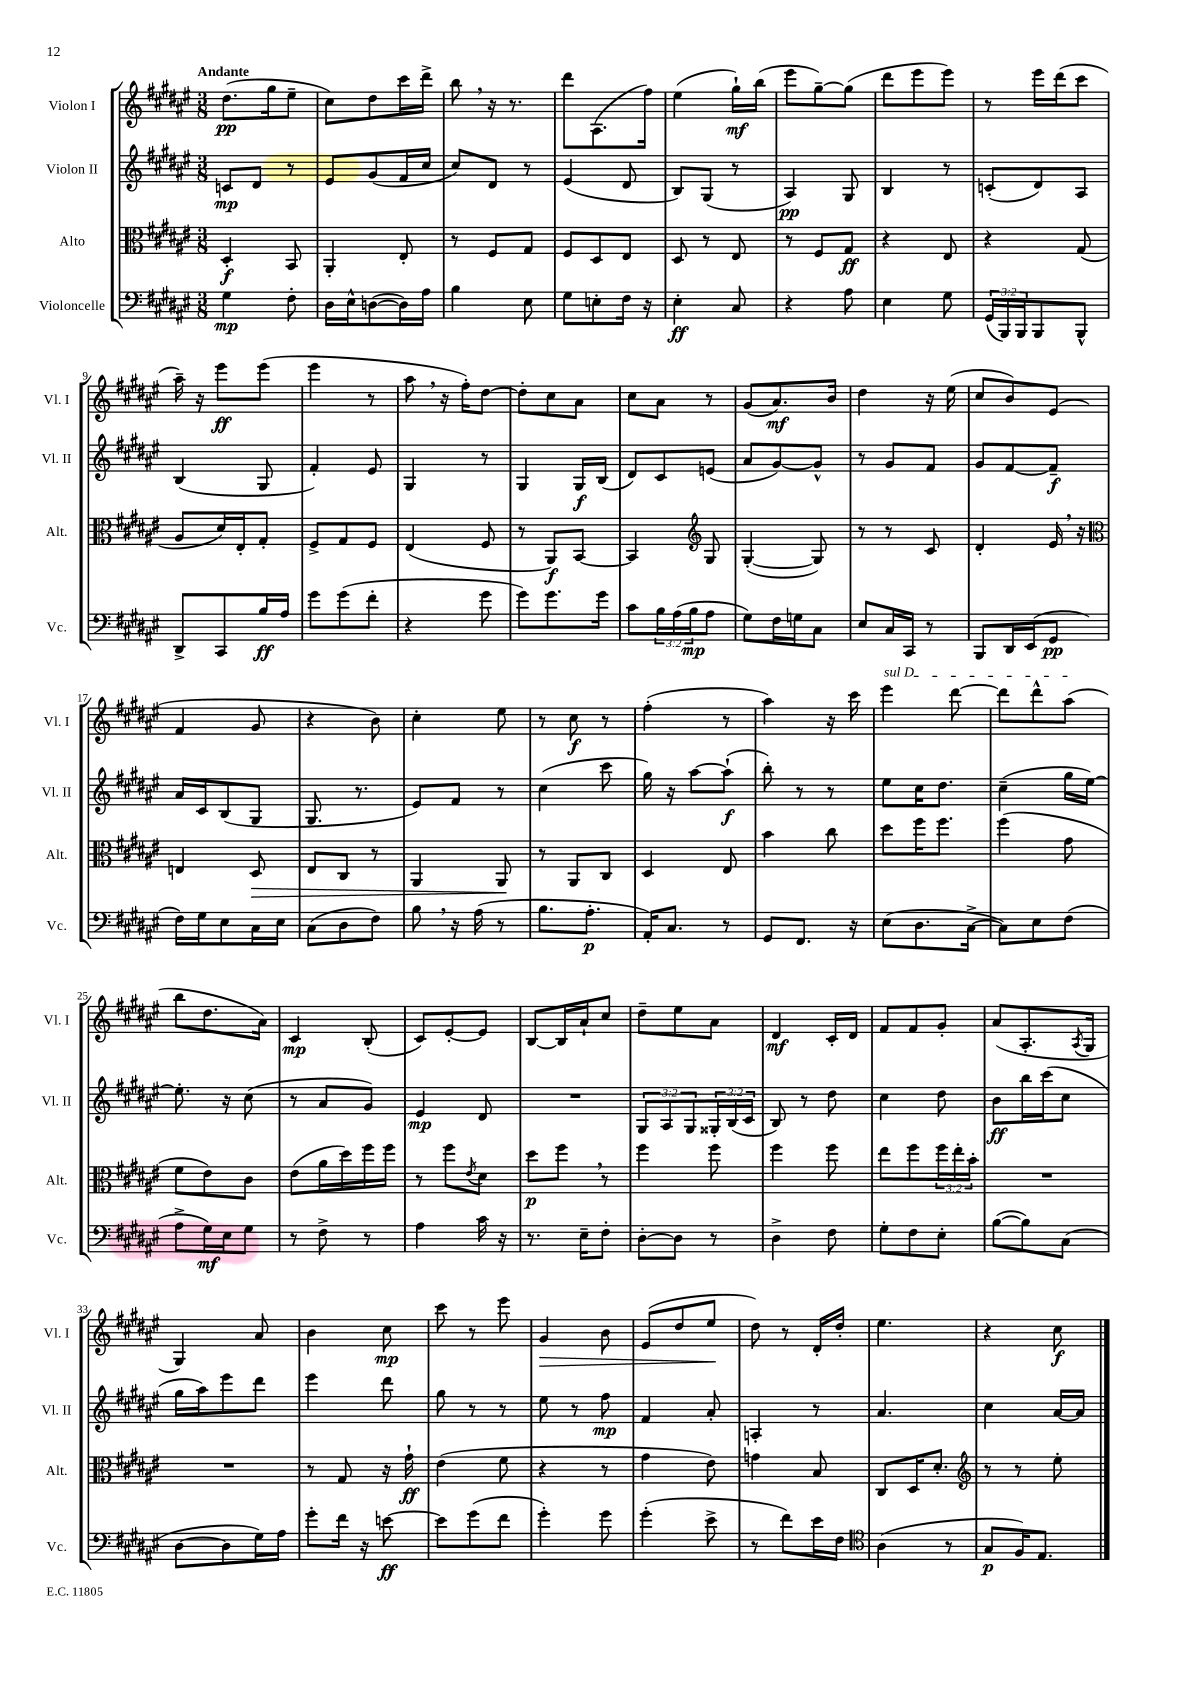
<<
\new StaffGroup <<
\new Staff = "s0" \with { instrumentName = "Violon I" shortInstrumentName = "Vl. I" } {
    \clef treble \key fis \major \numericTimeSignature \time 3/8 \tempo "Andante"
    dis''8.\pp( gis''16 eis''8-- |
    cis''8) dis''8 cis'''16 dis'''16-> |
    b''8 \breathe r16 r8. |
    dis'''8 ais8.( fis''16) |
    eis''4( gis''16-!\mf) b''16( |
    eis'''8 gis''8~--) gis''8( |
    dis'''8 eis'''8 eis'''8) |
    r8 eis'''16 dis'''16( cis'''8 |
    ais''16--) r16 eis'''8\ff eis'''8( |
    eis'''4 r8 |
    ais''8 \breathe r16 fis''16-.) dis''8~ |
    dis''8-. cis''8 ais'8 |
    cis''8 ais'8 r8 |
    gis'8( ais'8.\mf) b'16 |
    dis''4 r16 eis''16( |
    cis''8 b'8) eis'8( |
    fis'4 gis'8 |
    r4 b'8) |
    cis''4-. eis''8 |
    r8 cis''8\f r8 |
    fis''4-.( r8 |
    ais''4) r16 cis'''16 |
    \once \override TextSpanner.bound-details.left.text = \markup { \italic "sul D" } eis'''4\startTextSpan dis'''8~ |
    dis'''8 dis'''8-^ ais''8\stopTextSpan( |
    b''8 dis''8. ais'16) |
    cis'4\mp b8-.( |
    cis'8) eis'8~-. eis'8 |
    b8~ b16 ais'16-! cis''8 |
    dis''8-- eis''8 ais'8 |
    dis'4\mf cis'16-. dis'16 |
    fis'8 fis'8 gis'8-. |
    ais'8( ais8.-. \acciaccatura { ais8 } gis16 |
    gis4) ais'8 |
    b'4 cis''8\mp |
    cis'''8 r8 eis'''8 |
    gis'4\> b'8 |
    eis'8( dis''8 eis''8\! |
    dis''8) r8 dis'16-. dis''16-. |
    eis''4. |
    r4 cis''8\f \bar "|." |
}
\new Staff = "s1" \with { instrumentName = "Violon II" shortInstrumentName = "Vl. II" } {
    \clef treble \key fis \major \numericTimeSignature \time 3/8 \override Staff.TupletNumber.text = #tuplet-number::calc-fraction-text
    c'8\mp dis'8 r8 |
    eis'8 gis'8( fis'16 cis''16 |
    cis''8) dis'8 r8 |
    eis'4( dis'8 |
    b8) gis8( r8 |
    ais4\pp) gis8 |
    b4 r8 |
    c'8-.( dis'8) ais8 |
    b4( gis8 |
    fis'4-.) eis'8 |
    gis4 r8 |
    gis4 gis16\f b16( |
    dis'8) cis'8 e'8( |
    ais'8 gis'8~) gis'8-^ |
    r8 gis'8 fis'8 |
    gis'8 fis'8~ fis'8--\f |
    ais'16 cis'16 b8( gis8 |
    gis8. r8. |
    eis'8) fis'8 r8 |
    cis''4( cis'''8 |
    gis''16) r16 ais''8~ ais''8-!\f( |
    b''8-.) r8 r8 |
    eis''8 cis''16 dis''8. |
    cis''4--( gis''16 eis''16~) |
    eis''8.-. r16 cis''8( |
    r8 ais'8 gis'8) |
    eis'4\mp dis'8 |
    R4. |
    \tuplet 3/2 { gis8 ais8 gis8 } \tuplet 3/2 { gisis16-. b16( cis'16 } |
    b8) r8 dis''8 |
    cis''4 dis''8 |
    b'8\ff b''16 cis'''16( cis''8 |
    gis''16 ais''16) eis'''8 dis'''8 |
    eis'''4 dis'''8 |
    gis''8 r8 r8 |
    eis''8 r8 fis''8\mp |
    fis'4 ais'8-. |
    a4-. r8 |
    ais'4. |
    cis''4 ais'16~ ais'16 \bar "|." |
}
\new Staff = "s2" \with { instrumentName = "Alto" shortInstrumentName = "Alt." } {
    \clef alto \key fis \major \numericTimeSignature \time 3/8 \override Staff.TupletNumber.text = #tuplet-number::calc-fraction-text
    dis4-.\f b,8 |
    ais,4-. eis8-. |
    r8 fis8 gis8 |
    fis8 dis8 eis8 |
    dis8 r8 eis8 |
    r8 fis8 gis8\ff |
    r4 eis8 |
    r4 gis8( |
    ais8 dis'16) eis16-. gis8-. |
    fis8-> gis8 fis8 |
    eis4( fis8 |
    r8 ais,8\f) b,8~ |
    b,4 \clef treble gis8 |
    gis4~-.( gis8) |
    r8 r8 cis'8 |
    dis'4-. eis'16 \breathe r16 |
    \clef alto e4 dis8\> |
    eis8 cis8 r8 |
    ais,4 ais,8\! |
    r8 ais,8 cis8 |
    dis4 eis8 |
    b'4 cis''8 |
    dis''8 fis''16 fis''8. |
    fis''4( gis'8 |
    fis'8 eis'8) cis'8 |
    eis'8( ais'16 dis''16) fis''16 fis''16 |
    r8 fis''8 \acciaccatura { eis'8 } dis'8 |
    dis''8\p fis''8 \breathe r8 |
    fis''4 fis''8 |
    fis''4 fis''8 |
    eis''8 fis''8 \tuplet 3/2 { fis''16 eis''16-. b'16-. } |
    R4. |
    R4. |
    r8 gis8 r16 gis'16-!\ff |
    eis'4( fis'8 |
    r4 r8 |
    gis'4 eis'8) |
    g'4 b8 |
    cis8 dis16 dis'8.-. |
    \clef treble r8 r8 eis''8-. \bar "|." |
}
\new Staff = "s3" \with { instrumentName = "Violoncelle" shortInstrumentName = "Vc." } {
    \clef bass \key fis \major \numericTimeSignature \time 3/8 \override Staff.TupletNumber.text = #tuplet-number::calc-fraction-text
    gis4\mp fis8-. |
    dis16 eis16-^ d8~( d16) ais16 |
    b4 eis8 |
    gis8 e8-. fis16 r16 |
    eis4-.\ff cis8 |
    r4 ais8 |
    eis4 gis8 |
    \tuplet 3/2 { gis,16( b,,16) b,,16 } b,,8 b,,8-^ |
    dis,8-> cis,8 b16\ff ais16 |
    gis'8 gis'8( fis'8-. |
    r4 gis'8 |
    gis'8) gis'8. gis'16 |
    cis'8 \tuplet 3/2 { b16 ais16( b16\mp } ais8 |
    gis8) fis16 g16 cis8 |
    eis8 cis16 cis,16 r8 |
    b,,8 dis,16 eis,16( gis,8\pp |
    fis16) gis16 eis8 cis16 eis16 |
    cis8( dis8 fis8) |
    b8 \breathe r16 ais16( r8 |
    b8. ais8.-.\p |
    ais,16-.) cis8. r8 |
    gis,8 fis,8. r16 |
    eis8( dis8. cis16~-> |
    cis8) eis8 fis8( |
    ais8-> gis16\mf) eis16 gis8 |
    r8 fis8-> r8 |
    ais4 cis'16 r16 |
    r8. eis16-- fis8-. |
    dis8~-. dis8 r8 |
    dis4-> fis8 |
    gis8-. fis8 eis8-. |
    b8~( b8) cis8( |
    dis8~ dis8 gis16) ais16 |
    gis'8-. fis'16 r16 e'8~\ff |
    e'8 gis'8( fis'8 |
    gis'4-.) gis'8 |
    gis'4-.( eis'8-> |
    r8 fis'8) eis'16 fis16 |
    \clef tenor ais4( r8 |
    gis8\p fis16) eis8. \bar "|." |
}
>>
>>
